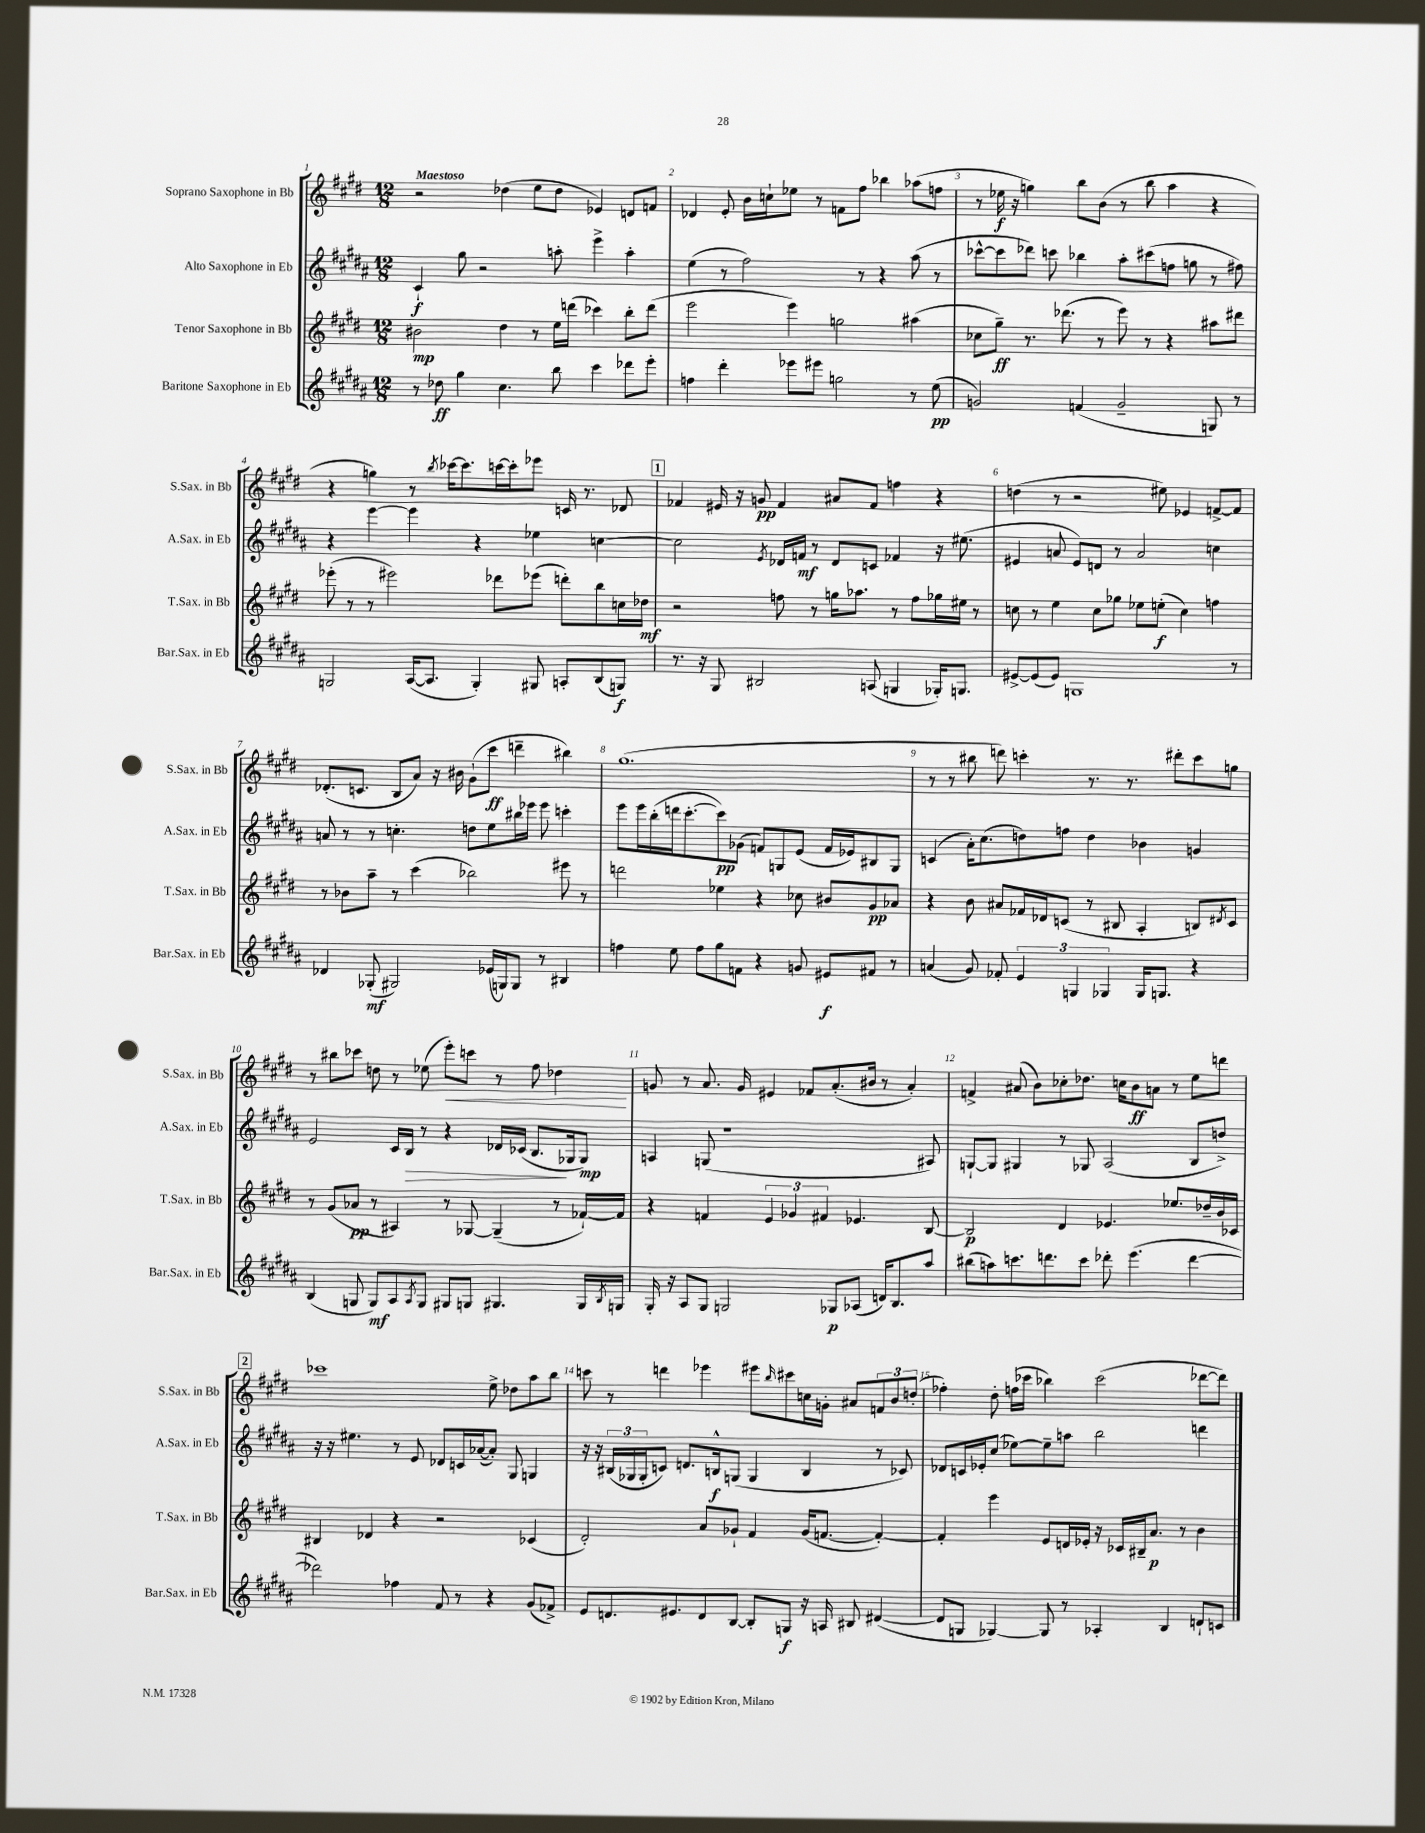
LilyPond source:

<<
\new StaffGroup <<
\new Staff = "s0" \with { instrumentName = "Soprano Saxophone in Bb" shortInstrumentName = "S.Sax. in Bb" } {
    \clef treble \key e \major \numericTimeSignature \time 12/8 \tempo "Maestoso"
    r2 des''4( e''8 des''8 ees'4) d'8 f'8 |
    des'4 e'8-. b'16 c''16-! ees''8 r8 f'8 fis''8 bes''4 aes''8( f''8 |
    r8 ees''16\f r16 g''4) b''8 b'8( r8 b''8 a''4 r4 |
    r4 g''4) r8 \acciaccatura { b''8 } ces'''16~ ces'''8. c'''16~ c'''16-. ees'''8 c'16 r8. des'8 |
    \mark \markup { \box "1" } fes'4 eis'16 r16 g'8\pp fes'4 ais'8 fes'8 f''4 r4 |
    d''4( r8 r2 eis''8) ees'4 f'8~-> f'8 |
    des'8.-.( c'8. b8 a'8) r16 bis'16 gis'8-!( cis'''8\ff d'''4-- bis''4) |
    gis''1.( |
    r8 r8 bis''8 d'''8) c'''4-. r8. r8. dis'''8-. c'''8 g''8 |
    r8 bis''8 ces'''8 d''8 r8 ees''8( e'''8-.\<) c'''8 r8 fis''8 des''4\! |
    g'8 r8 a'8. g'16 eis'4 fes'8 a'8.-.( bis'16 r8 a'4-.) |
    f'4-> ais'8( b'8) ces''8-. des''8. c''16 b'8\ff a'8 r8 e''8 d'''8 |
    \mark \markup { \box "2" } ces'''1 e''8-> des''8 a''8 b''8 |
    c'''8 r8 d'''4 ees'''4 eis'''8 \grace { b''16 } cis'''8 c''16 g'16-. ais'8 \tuplet 3/2 { f'8 b'8 d''8-.( } |
    fes''4-.) dis''8-. f''16( ces'''16 bes''4) ces'''2( des'''8~ des'''8) \bar "|." |
}
\new Staff = "s1" \with { instrumentName = "Alto Saxophone in Eb" shortInstrumentName = "A.Sax. in Eb" } {
    \clef treble \key b \major \numericTimeSignature \time 12/8
    cis'4-!\f gis''8 r2 a''8-. e'''4-> a''4-. |
    e''4( r8 fis''2) r8 r4 ais''8( r8 |
    ces'''8~-^ ces'''8 des'''8) c'''8 bes''4 ais''8-. cis'''8( f''8 g''8 r8 fis''8) |
    r4 e'''4~ e'''4 r4 ees''4 c''4~ |
    \mark \markup { \box "1" } c''2 \acciaccatura { e'8 } des'16 f'16\mf r8 des'8 c'8 fes'4 r16 eis''8.( |
    eis'4 a'8 eis'8) d'8 r8 a'2 c''4 |
    a'8 r8 r8 c''4.-. d''8 e''8 bis''16 ees'''16 ees'''8 c'''4-. |
    e'''8 e'''16 b''16-.( d'''16 cis'''8.~-. cis'''8\pp) ges'8( f'8) g8 e'8( f'16 ees'16) bis8 g8 |
    c'4( ais'16-.) cis''8.( d''8) f''8 d''4 bes'4 g'4 |
    e'2 cis'16 b16\> r8 r4 des'16 ces'16( b8.\! ges16 ges8\mp) |
    a4 g8( r1 ais8) |
    g8~-! g8 gis4 r8 ges8 ais2( b8 d''8->) |
    \mark \markup { \box "2" } r16 r16 eis''4. r8 e'8 des'8 c'16 aes'16~( aes'8-.) gis8 g4 |
    r16 r16 \tuplet 3/2 { bis16( ges16 ges16-. } c'8) d'8. b16-^\f g8( g4 b4 r8 ces'8) |
    des'8 c'16 ees'16-. cis''8( ees''8~) ees''8-- a''8 b''2 d'''4 \bar "|." |
}
\new Staff = "s2" \with { instrumentName = "Tenor Saxophone in Bb" shortInstrumentName = "T.Sax. in Bb" } {
    \clef treble \key e \major \numericTimeSignature \time 12/8
    bis'2\mp dis''4 r8 e''16 d'''16( ces'''4) b''8-. d'''8( |
    e'''2 e'''4) g''2 ais''4( |
    ces''8 gis''8--\ff) r8. des'''8.( r8 e'''8) r8 r4 ais''8 dis'''8 |
    ees'''8-.( r8 r8 eis'''2) des'''8 ees'''8( d'''8-.) b''8 c''16 des''16\mf |
    \mark \markup { \box "1" } r2 f''8 r8 g''16 aes''8. r8 f''8 ges''16 eis''16 r8 |
    c''8 r8 e''4 c''8 ges''8 ees''8 e''8-.\f( c''4) f''4 |
    r8 bes'8 a''8-- r8 cis'''4( bes''2) eis'''8 r8 |
    d'''2 ees''4 r4 ces''8 bis'8 gis'8\pp aes'8 |
    r4 b'8 ais'8 fes'16 des'16 c'8( r8 bis8 a4-. b8) \acciaccatura { dis'8 } c'8 |
    r8 gis'8( aes'8\pp r8 ais4) r8 ges8~ ges4--( r8 fes'16~-!) fes'16 |
    r4 f'4 \tuplet 3/2 { e'4 ges'4 fis'4 } ees'4. b8~ |
    b2\p dis'4 ees'4. ees''8. des''16-- b'16 ces'16 |
    \mark \markup { \box "2" } bis4 des'4 r4 r2 ces'4( |
    dis'2-.) a'8 ges'8-! fis'4 ges'16( f'8.~ f'4~-.) |
    f'4-. e'''4 e'8 d'16 ees'16-. r16 ces'16 bis16-- a'8.\p r8 b'4 \bar "|." |
}
\new Staff = "s3" \with { instrumentName = "Baritone Saxophone in Eb" shortInstrumentName = "Bar.Sax. in Eb" } {
    \clef treble \key b \major \numericTimeSignature \time 12/8
    r8 des''8\ff gis''4 cis''4. b''8 cis'''4 des'''8 e'''8-. |
    f''4 dis'''4-. ees'''8 eis'''8 g''2 r8 e''8\pp( |
    g'2) f'4( g'2-- g8) r8 |
    g2 ais16~( ais8. g4-.) gis8 a8-. b8( g8\f) |
    \mark \markup { \box "1" } r8. r16 gis8 bis2 a8( g4 ges16-.) g8. |
    eis'8~-> eis'8( eis'8) g1 r8 |
    des'4 ges8-.\mf( gis2) ees'16( g16) g8 r8 bis4 |
    f''4 e''8 f''8 gis''8 f'8 r4 g'8 eis'8\f fis'8 r8 |
    a'4( gis'8) fes'8-. \tuplet 3/2 { e'4 g4 ges4 } ges16 g8. r4 |
    b4( g8 g8\mf) ais8 \acciaccatura { ais8 } g8 gis8 g8 gis4. gis16 \acciaccatura { b8 } g16 |
    gis16-. r16 ais8 gis8 g2 ges8\p aes8( d'16) b8. ais''8 |
    bis''8( a''8) c'''8. d'''8. c'''8 des'''8-. e'''4.( des'''4~ |
    \mark \markup { \box "2" } des'''2) fes''4 fis'8 r8 r4 gis'8( fes'8->) |
    e'8 d'8. eis'8. d'8 b8~ b8-. g8\f r16 a16 bis8 dis'4~( |
    dis'8 g8 ges4~) ges8 r8 aes4-. b4 d'8-! c'8 \bar "|." |
}
>>
>>
\layout { \context { \Score \override BarNumber.break-visibility = ##(#f #t #t) barNumberVisibility = #all-bar-numbers-visible } }
